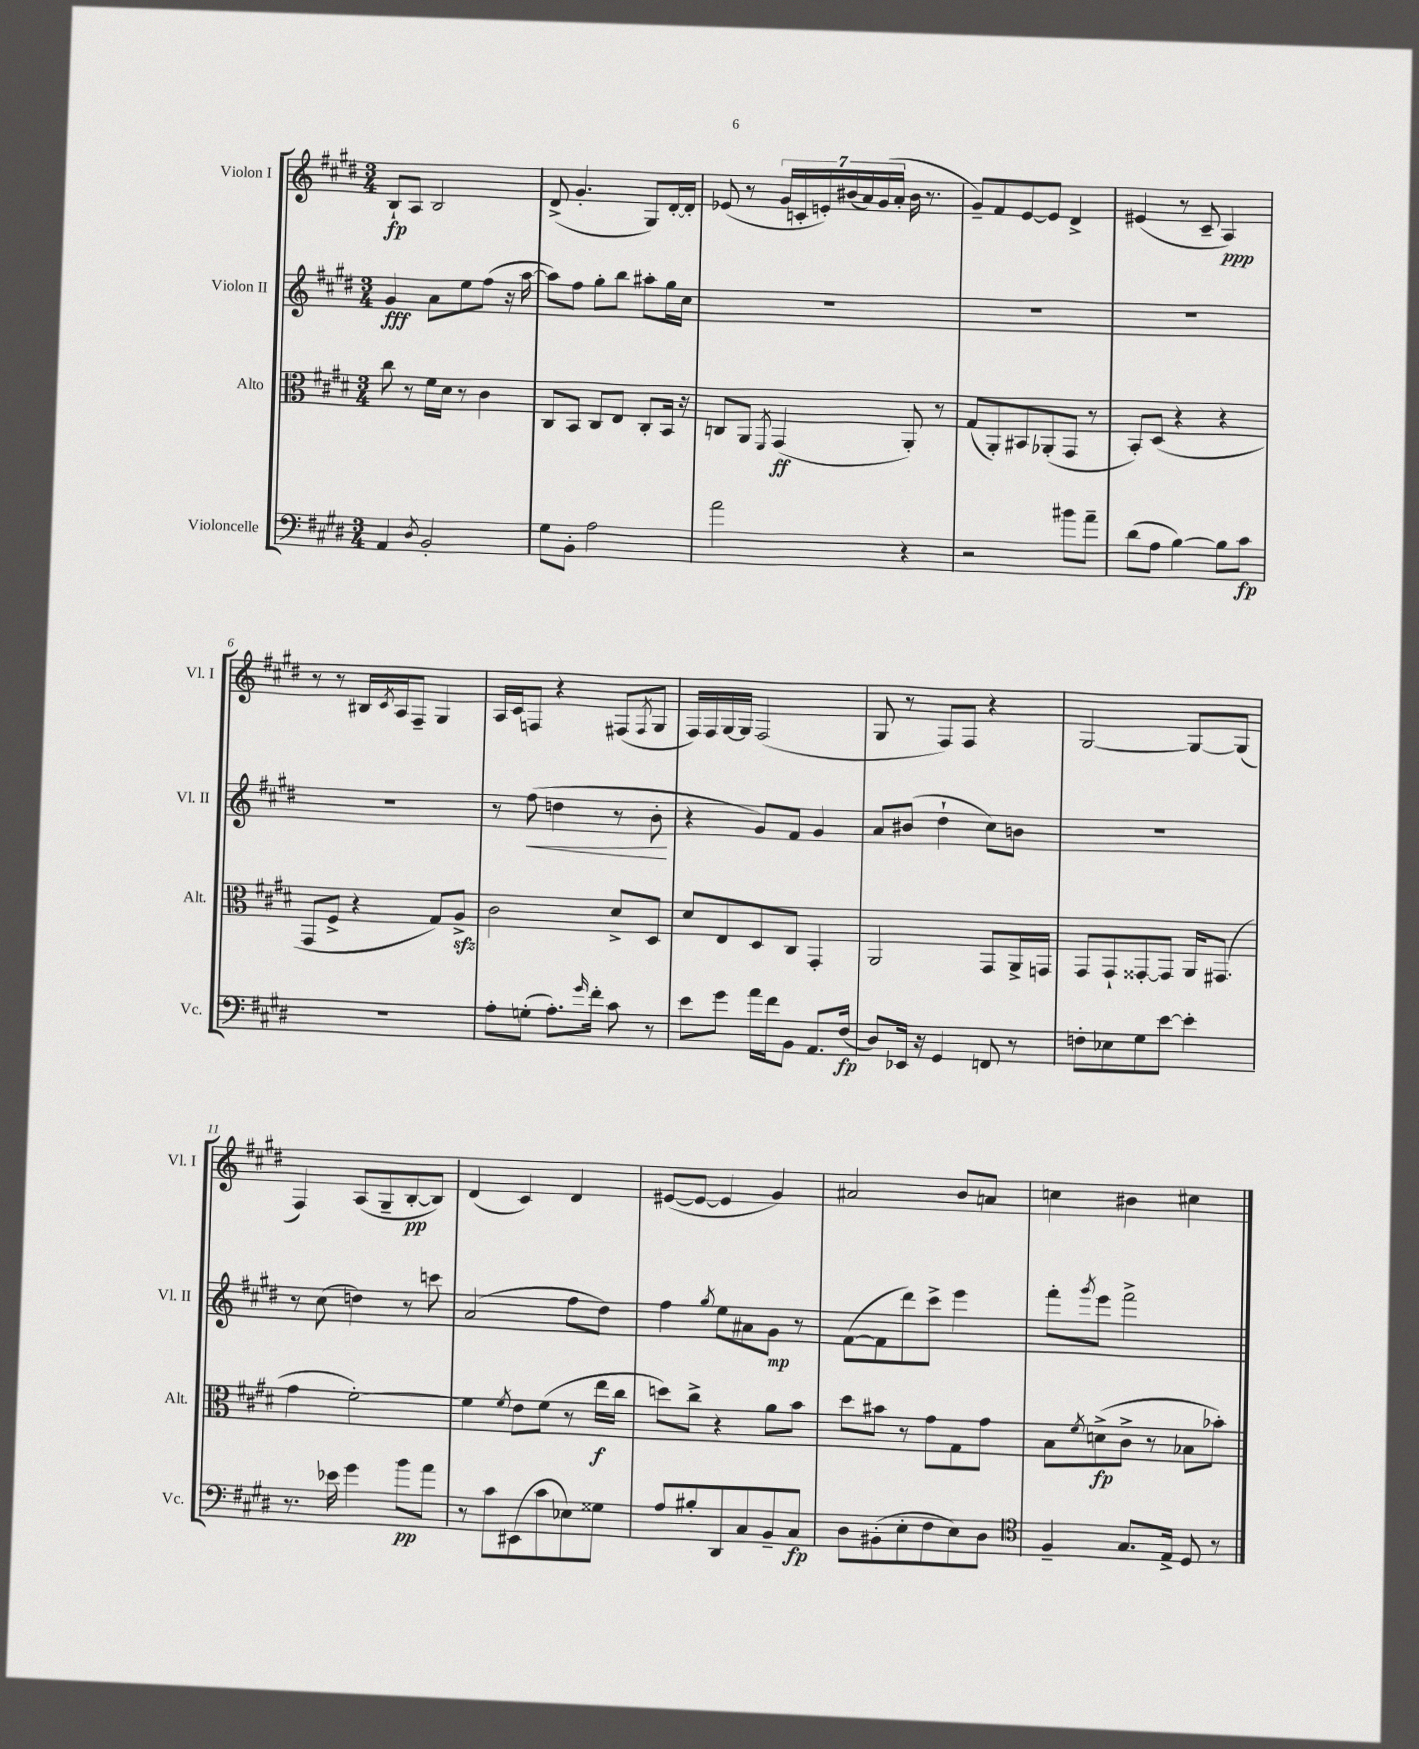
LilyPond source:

<<
\new StaffGroup <<
\new Staff = "s0" \with { instrumentName = "Violon I" shortInstrumentName = "Vl. I" } {
    \clef treble \key e \major \numericTimeSignature \time 3/4
    b8-!\fp a8 b2 |
    dis'8->( gis'4.-. gis8) dis'16~-. dis'16-. |
    ees'8( r8 \tuplet 7/4 { gis'16 c'16-. e'16-.) bis'16( a'16) gis'16( a'16-. } bis'16 r8. |
    gis'8--) fis'8 e'8~ e'8 dis'4-> |
    eis'4( r8 cis'8-- a4\ppp) |
    r8 r8 bis16 \acciaccatura { cis'8 } a16 fis8-- gis4 |
    a16 cis'16 f8 r4 fis8( \acciaccatura { fis8 } gis8 |
    fis16) fis16 gis16~ gis16 fis2( |
    gis8 r8 fis8) fis8 r4 |
    gis2~ gis8~ gis8( |
    fis4) a8( gis8-- b8~-.\pp b8) |
    dis'4( cis'4) dis'4 |
    eis'8~( eis'8~ eis'4 gis'4) |
    ais'2 b'8 a'8 |
    c''4 bis'4 cis''4 \bar "|." |
}
\new Staff = "s1" \with { instrumentName = "Violon II" shortInstrumentName = "Vl. II" } {
    \clef treble \key e \major \numericTimeSignature \time 3/4
    gis'4\fff a'8 e''8 fis''8( r16 a''16~ |
    a''8) fis''8 gis''8-. b''8 ais''8-. gis''16 cis''16 |
    R2. |
    R2. |
    R2. |
    R2. |
    r8 fis''8\<( d''4 r8 b'8-.\! |
    r4 gis'8) fis'8 gis'4 |
    a'8 bis'8( dis''4-! cis''8) b'8 |
    R2. |
    r8 cis''8( d''4) r8 c'''8 |
    a'2( fis''8 dis''8) |
    fis''4 \acciaccatura { gis''8 } e''8 ais'8 gis'8\mp r8 |
    fis'8~( fis'8 dis'''8) cis'''8-> e'''4 |
    fis'''8-. \acciaccatura { gis'''8 } e'''8 fis'''2-> \bar "|." |
}
\new Staff = "s2" \with { instrumentName = "Alto" shortInstrumentName = "Alt." } {
    \clef alto \key e \major \numericTimeSignature \time 3/4
    cis''8 r8 fis'16 dis'16 r8 cis'4 |
    cis8 b,8 cis8 e8 cis8-. b,16 r16 |
    c8 a,8 \acciaccatura { fis,8 } gis,4\ff( a,8-.) r8 |
    gis8( a,8-.) bis,8 aes,8-.( gis,8 r8 |
    b,8-.) dis8( r4 r4 |
    gis,8 fis8-> r4 gis8) a8->\sfz |
    cis'2 dis'8-> dis8 |
    dis'8 e8 dis8 cis8 gis,4-. |
    a,2 gis,8 a,16-> g,16 |
    gis,8 gis,8-! gisis,8~-. gisis,8 a,16 gis,8.( |
    gis'4 fis'2~-.) |
    fis'4 \acciaccatura { fis'8 } e'8 fis'8( r8 e''16\f cis''16 |
    d''8) cis''8-> r4 a'8 b'8 |
    dis''8 bis'8 r8 gis'8 gis8 gis'8 |
    b8 \acciaccatura { fis'8 } d'8->\fp( cis'8-> r8 bes8 bes'8-.) \bar "|." |
}
\new Staff = "s3" \with { instrumentName = "Violoncelle" shortInstrumentName = "Vc." } {
    \clef bass \key e \major \numericTimeSignature \time 3/4
    a,4 \acciaccatura { dis8 } b,2-. |
    gis8 b,8-. a2 |
    a'2 r4 |
    r2 bis'8 a'8-- |
    dis'8( a8 b4~) b8 cis'8\fp |
    R2. |
    a8-. g8-.( a8.-.) \grace { gis'16 } fis'16-. cis'8 r8 |
    e'8 gis'8 a'16 fis'16 b,8 a,8. fis16\fp( |
    dis8) ees,16 r16 gis,4 f,8 r8 |
    f8-. ees8 gis8 e'8~ e'4-. |
    r8. ees'16 gis'4 b'8\pp a'8 |
    r8 cis'8 eis,8( cis'8 ees8) gisis8 |
    a8 bis8-. dis,8 cis8 b,8-- cis8\fp |
    dis8 bis,8-.( e8-. fis8 e8) dis8 |
    \clef tenor fis4-- gis8. e16-> dis8 r8 \bar "|." |
}
>>
>>
